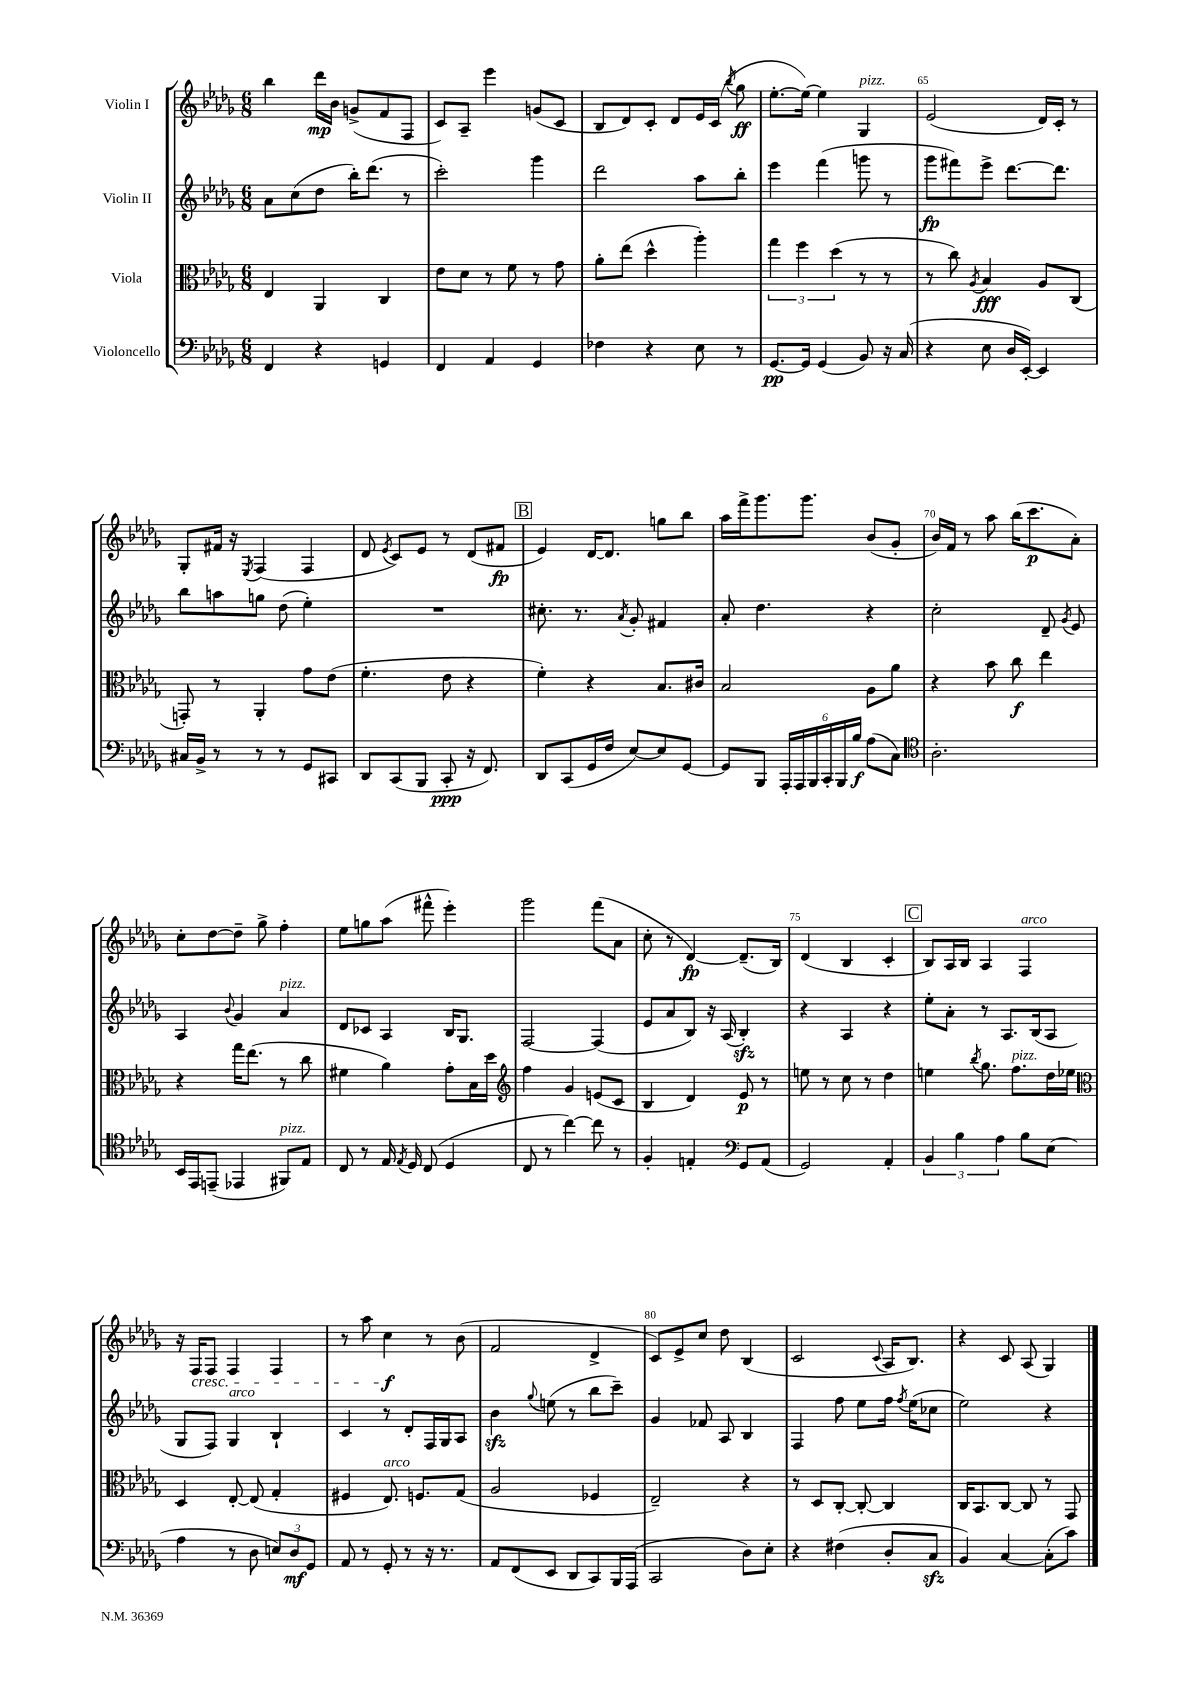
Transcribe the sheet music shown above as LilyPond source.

<<
\new StaffGroup <<
\new Staff = "s0" \with { instrumentName = "Violin I" } {
    \clef treble \key des \major \numericTimeSignature \time 6/8
    \autoBeamOff bes''4 des'''16[\mp bes'16] g'8[->( f'8 f8] |
    c'8[) aes8]-- ees'''4 g'8[( c'8] |
    bes8[ des'8) c'8]-. des'8[ ees'16 c'16]( \acciaccatura { bes''8 } ges''8\ff |
    ees''8.[~-. ees''16]~) ees''4 ges4^\markup { \italic "pizz." } |
    ees'2( des'16[) c'16]-. r8 |
    ges8[-. fis'16] r16 \acciaccatura { ees8 } f4( f4 |
    des'8 \acciaccatura { ees'8 } c'8[) ees'8] r8 des'8[( fis'8]\fp |
    \mark \markup { \box "B" } ees'4) des'16[~ des'8.] g''8[ bes''8] |
    aes''16[ f'''16-> ges'''8. ges'''8.] bes'8[( ges'8]-. |
    bes'16[) f'16] r8 aes''8 bes''16[( c'''8.\p aes'8]-.) |
    c''8[-. des''8~ des''8]-- ges''8-> f''4-. |
    ees''8[ g''8 aes''8]( fis'''8-^ ees'''4-.) |
    ges'''2 f'''8[( aes'8] |
    c''8-. r8 des'4~\fp) des'8.[--( bes16]) |
    des'4( bes4 c'4-. |
    \mark \markup { \box "C" } bes8[) aes16 bes16] aes4 f4^\markup { \italic "arco" } |
    r16 f16[\cresc f8] f4 f4 |
    r8 aes''8 c''4\f\! r8 bes'8( |
    f'2 des'4-> |
    c'8[) ees'8-> c''8] des''8 bes4( |
    c'2 \appoggiatura { c'8 } aes16[ bes8.]) |
    r4 c'8 aes8( ges4) \bar "|." |
}
\new Staff = "s1" \with { instrumentName = "Violin II" } {
    \clef treble \key des \major \numericTimeSignature \time 6/8
    \autoBeamOff aes'8[ c''8( des''8] bes''16[-.) des'''8.]( r8 |
    c'''2-.) ges'''4 |
    des'''2 aes''8[ bes''8]-. |
    ees'''4 f'''4( g'''8 r8 |
    ges'''8[\fp fis'''8) ees'''8]-> des'''8.[~ des'''8.] |
    bes''8[ a''8 g''8] des''8( ees''4-.) |
    R2. |
    \mark \markup { \box "B" } cis''8.-. r8. \acciaccatura { aes'8 } ges'8-. fis'4 |
    aes'8-. des''4. r4 |
    c''2-. des'8-- \acciaccatura { ges'8 } ees'8 |
    aes4 \appoggiatura { bes'8 } ges'4 aes'4^\markup { \italic "pizz." } |
    des'8[ ces'8] aes4 bes16[ ges8.] |
    f2~ f4( |
    ees'8[ aes'8 bes8]) r16 aes16( bes4-.\sfz) |
    r4 aes4 r4 |
    \mark \markup { \box "C" } ees''8[-. aes'8]-. r8 aes8.[ bes16( aes8] |
    ges8[ f8]) ges4^\markup { \italic "arco" } bes4-! |
    c'4 r8 des'8[-. f16 ges16 aes8] |
    bes'4\sfz \appoggiatura { ges''8 } e''8( r8 bes''8[ c'''8]--) |
    ges'4 fes'8 aes8 bes4 |
    f4 f''8 ees''8[ f''16] \acciaccatura { f''8 } ees''16[( ces''8] |
    ees''2) r4 \bar "|." |
}
\new Staff = "s2" \with { instrumentName = "Viola" } {
    \clef alto \key des \major \numericTimeSignature \time 6/8
    \autoBeamOff ees4 aes,4 c4 |
    ees'8[ des'8] r8 f'8 r8 ges'8 |
    aes'8[-. ees''8]( des''4-^ aes''4-.) |
    \tuplet 3/2 { ges''4 f''4 des''4( } r8 r8 |
    r8 c''8) \acciaccatura { aes8 } bes4\fff aes8[ c8]( |
    g,8-.) r8 aes,4-. ges'8[ ees'8]( |
    f'4.-. ees'8 r4 |
    \mark \markup { \box "B" } f'4-.) r4 bes8.[ cis'16] |
    bes2 aes8[ aes'8] |
    r4 bes'8 c''8\f ees''4 |
    r4 ges''16[ ees''8.]( r8 c''8 |
    fis'4 aes'4) ges'8[-. bes16 des''16] |
    \clef treble f''4 ges'4 e'8[( c'8] |
    bes4 des'4) ees'8\p r8 |
    e''8 r8 c''8 r8 des''4 |
    \mark \markup { \box "C" } e''4 \acciaccatura { bes''8 } ges''8. f''8.[^\markup { \italic "pizz." } des''16 ees''16] |
    \clef alto des4 ees8~-. ees8( ges4-. |
    fis4 ees8.^\markup { \italic "arco" }) f8.[ ges8]( |
    aes2 fes4 |
    ees2--) r4 |
    r8 des8[ c8]~-. c8~-. c4 |
    c16[ bes,8. c8]~ c8 r8 ges,8 \bar "|." |
}
\new Staff = "s3" \with { instrumentName = "Violoncello" } {
    \clef bass \key des \major \numericTimeSignature \time 6/8
    \autoBeamOff f,4 r4 g,4 |
    f,4 aes,4 ges,4 |
    fes4 r4 ees8 r8 |
    ges,8.[~\pp ges,16] ges,4( bes,8) r16 c16( |
    r4 ees8 des16[ ees,16]~-.) ees,4 |
    cis16[ bes,16]-> r8 r8 r8 ges,8[ cis,8] |
    des,8[ c,8( bes,,8] c,8-.\ppp r16 f,8.) |
    \mark \markup { \box "B" } des,8[ c,8( ges,16 f16] ees8[~) ees8 ges,8]~ |
    ges,8[ bes,,8] \tuplet 6/4 { aes,,16[-. aes,,16 bes,,16 c,16-. bes,,16 bes16]\f } aes8[( c8]) |
    \clef tenor aes2.-. |
    bes,16[ ees,16 e,8]--( ees,4 fis,8[^\markup { \italic "pizz." }) ees8] |
    c8 r8 ees16 \acciaccatura { ees8 } des16 c8( des4 |
    c8 r8 c''4~) c''8 r8 |
    f4-. e4-. \clef bass ges,8[ aes,8]( |
    ges,2) aes,4-. |
    \mark \markup { \box "C" } \tuplet 3/2 { bes,4 bes4 aes4 } bes8[ ees8]( |
    aes4 r8 des8 \tuplet 3/2 { e8[) des8\mf ges,8] } |
    aes,8 r8 ges,8-. r8 r16 r8. |
    aes,8[ f,8( ees,8] des,8[ c,8) bes,,16 aes,,16]( |
    c,2 des8[) ees8]-. |
    r4 fis4( des8[-. c8]\sfz |
    bes,4) c4~ c8[-.( c'8]) \bar "|." |
}
>>
>>
\layout { \context { \Score currentBarNumber = #61 \override BarNumber.break-visibility = ##(#f #t #t) barNumberVisibility = #(every-nth-bar-number-visible 5) } }
